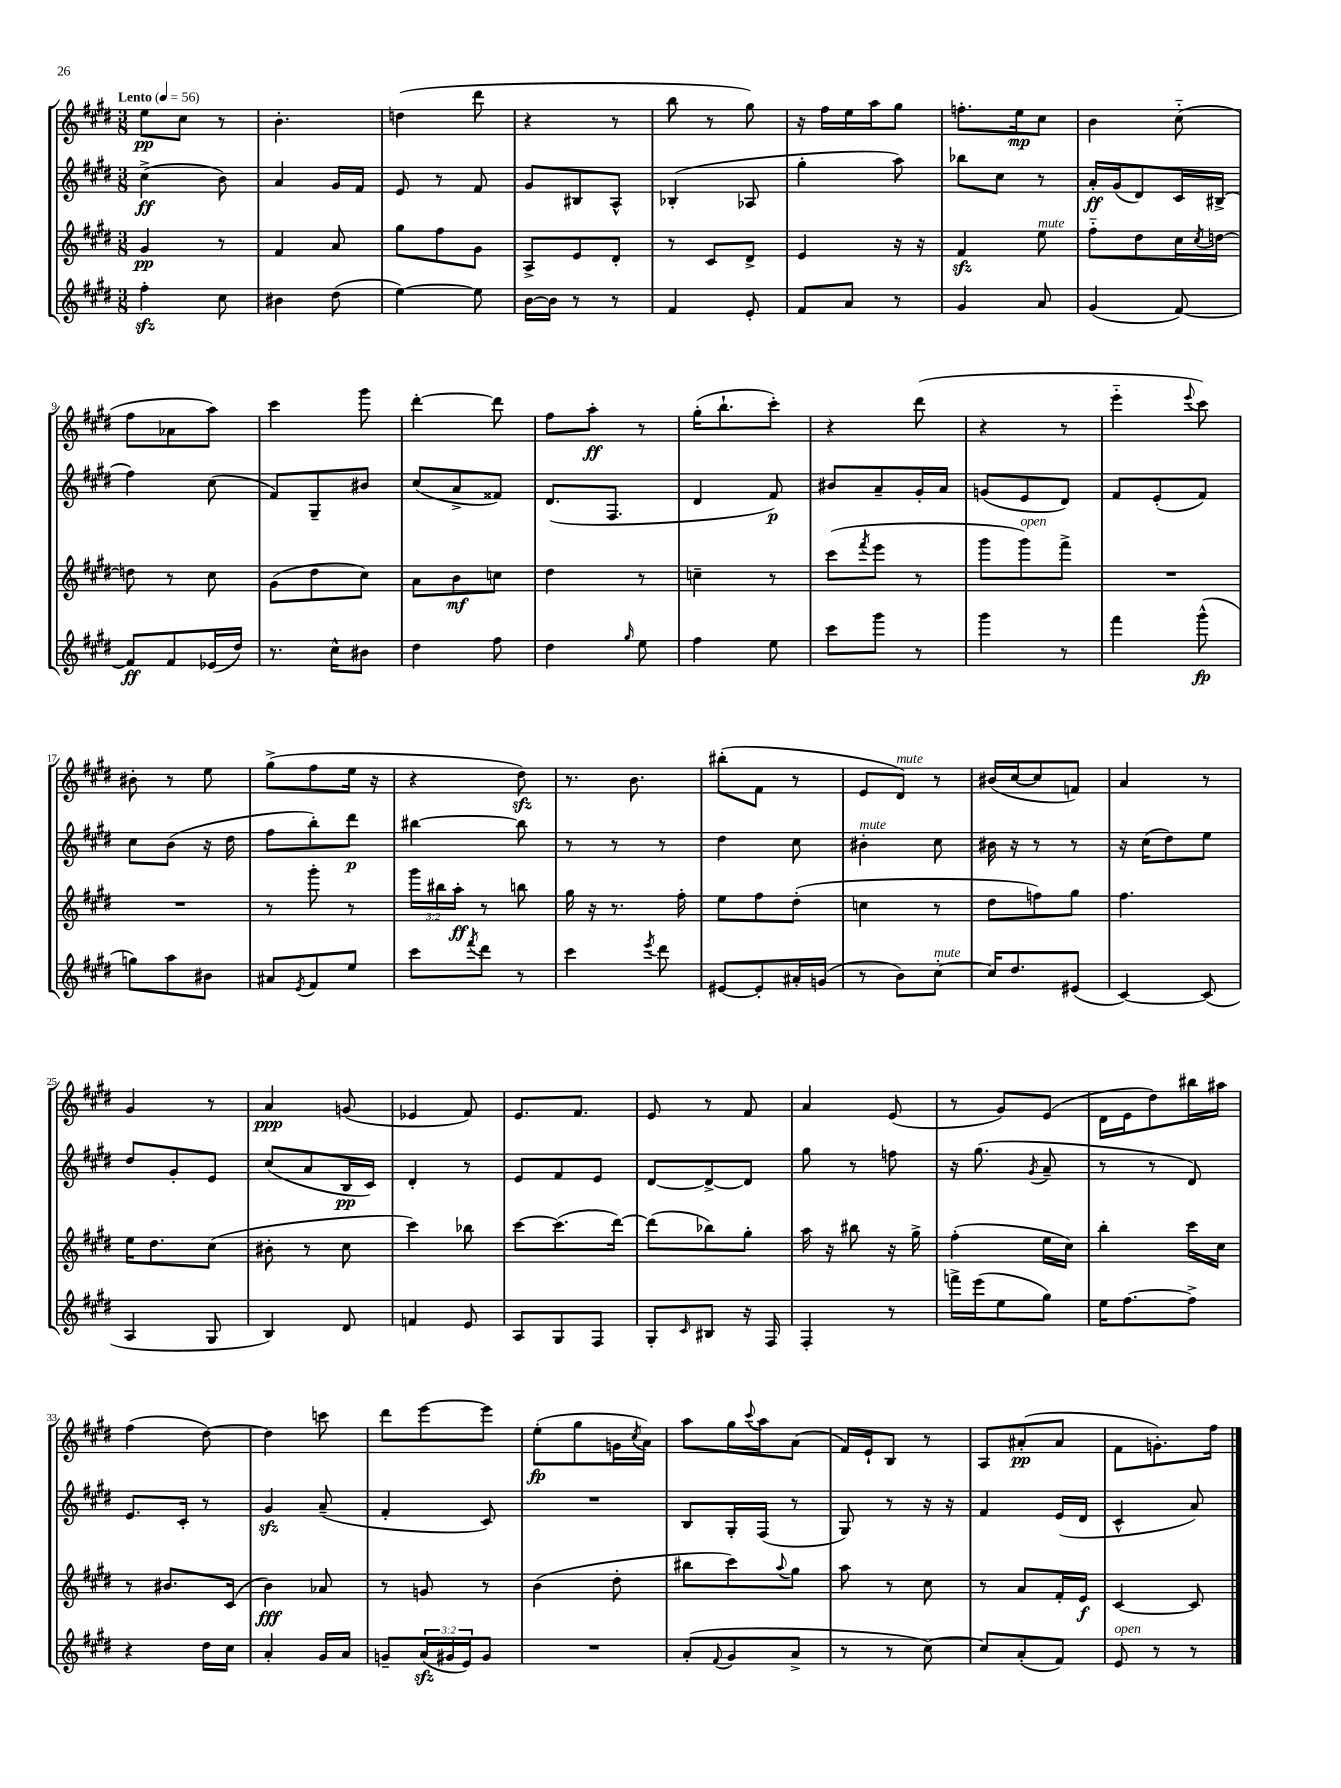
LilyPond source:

<<
\new StaffGroup <<
\new Staff = "s0" {
    \clef treble \key e \major \numericTimeSignature \time 3/8 \tempo "Lento" 4 = 56
    e''8\pp cis''8 r8 |
    b'4.-. |
    d''4( dis'''8 |
    r4 r8 |
    b''8 r8 gis''8) |
    r16 fis''16 e''16 a''16 gis''8 |
    f''8.-. e''16\mp cis''8 |
    b'4 cis''8-_( |
    fis''8 aes'8 a''8) |
    cis'''4 gis'''8 |
    dis'''4~-. dis'''8 |
    fis''8 a''8-.\ff r8 |
    gis''16-.( b''8.-! cis'''8-.) |
    r4 dis'''8( |
    r4 r8 |
    e'''4-_ \appoggiatura { e'''8 } cis'''8) |
    bis'8-. r8 e''8 |
    gis''8->( fis''8 e''16 r16 |
    r4 dis''8\sfz) |
    r8. b'8. |
    bis''8-.( fis'8 r8 |
    e'8 dis'8^\markup { \italic "mute" }) r8 |
    bis'16( cis''16~ cis''8 f'8) |
    a'4 r8 |
    gis'4 r8 |
    a'4\ppp g'8( |
    ees'4 fis'8) |
    e'8. fis'8. |
    e'8 r8 fis'8 |
    a'4 e'8( |
    r8 gis'8) e'8( |
    dis'16 e'16 dis''8) bis''16 ais''16 |
    fis''4( dis''8~) |
    dis''4 c'''8 |
    dis'''8 e'''8~ e'''8 |
    e''8-.\fp( gis''8 g'16 \acciaccatura { cis''8 } a'16) |
    a''8 gis''16 \appoggiatura { cis'''8 } a''16 a'8( |
    fis'16) e'16-! b8 r8 |
    a8 ais'8-.\pp( ais'8 |
    fis'8 g'8.-.) fis''16 \bar "|." |
}
\new Staff = "s1" {
    \clef treble \key e \major \numericTimeSignature \time 3/8
    cis''4->\ff( b'8) |
    a'4 gis'16 fis'16 |
    e'8 r8 fis'8 |
    gis'8 bis8 a8-^ |
    bes4-.( aes8 |
    gis''4-. a''8) |
    bes''8 cis''8 r8 |
    a'16-.\ff gis'16( dis'8) cis'16 bis16->( |
    fis''4) cis''8( |
    fis'8) gis8-- bis'8 |
    cis''8( a'8-> fisis'8) |
    dis'8.( fis8. |
    dis'4 fis'8\p) |
    bis'8 a'8-- gis'16-. a'16 |
    g'8( e'8 dis'8) |
    fis'8 e'8-.( fis'8) |
    cis''8 b'8( r16 dis''16 |
    fis''8 b''8-.) dis'''8\p |
    bis''4~ bis''8 |
    r8 r8 r8 |
    dis''4 cis''8 |
    bis'4-.^\markup { \italic "mute" } cis''8 |
    bis'16 r16 r8 r8 |
    r16 cis''16( dis''8) e''8 |
    dis''8 gis'8-. e'8 |
    cis''8( a'8 b16\pp cis'16) |
    dis'4-. r8 |
    e'8 fis'8 e'8 |
    dis'8~ dis'8~-> dis'8 |
    gis''8 r8 f''8 |
    r16 gis''8.( \acciaccatura { gis'8 } a'8-- |
    r8 r8 dis'8) |
    e'8. cis'16-. r8 |
    gis'4\sfz a'8--( |
    fis'4-. cis'8) |
    R4. |
    b8 gis16-. fis16( r8 |
    gis8) r8 r16 r16 |
    fis'4 e'16( dis'16 |
    cis'4-^ a'8) \bar "|." |
}
\new Staff = "s2" {
    \clef treble \key e \major \numericTimeSignature \time 3/8 \override Staff.TupletNumber.text = #tuplet-number::calc-fraction-text
    gis'4\pp r8 |
    fis'4 a'8 |
    gis''8 fis''8 gis'8 |
    a8-> e'8 dis'8-. |
    r8 cis'8 dis'8-> |
    e'4 r16 r16 |
    fis'4\sfz e''8^\markup { \italic "mute" } |
    fis''8-_ dis''8 cis''16 \acciaccatura { cis''8 } d''16~ |
    d''8 r8 cis''8 |
    gis'8( dis''8 cis''8) |
    a'8 b'8\mf c''8 |
    dis''4 r8 |
    c''4-- r8 |
    cis'''8( \acciaccatura { fis'''8 } e'''8 r8 |
    gis'''8 gis'''8^\markup { \italic "open" }) fis'''8-> |
    R4. |
    R4. |
    r8 gis'''8-. r8 |
    \tuplet 3/2 { gis'''16 bis''16 a''16-.\ff } r8 b''8 |
    gis''16 r16 r8. fis''16-. |
    e''8 fis''8 dis''8-.( |
    c''4 r8 |
    dis''8 f''8) gis''8 |
    fis''4. |
    e''16 dis''8. cis''8( |
    bis'8-. r8 cis''8 |
    cis'''4) bes''8 |
    cis'''8~ cis'''8.( dis'''16~) |
    dis'''8( bes''8) gis''8-. |
    a''16 r16 bis''8 r16 gis''16-> |
    fis''4-.( e''16 cis''16) |
    b''4-. cis'''16 cis''16 |
    r8 bis'8. cis'16( |
    b'4\fff) aes'8 |
    r8 g'8 r8 |
    b'4( dis''8-. |
    bis''8 cis'''8) \appoggiatura { a''8 } gis''8 |
    a''8 r8 cis''8 |
    r8 a'8 fis'16-. e'16\f |
    cis'4~ cis'8 \bar "|." |
}
\new Staff = "s3" {
    \clef treble \key e \major \numericTimeSignature \time 3/8 \override Staff.TupletNumber.text = #tuplet-number::calc-fraction-text
    fis''4-.\sfz cis''8 |
    bis'4 dis''8( |
    e''4~) e''8 |
    b'16~ b'16 r8 r8 |
    fis'4 e'8-. |
    fis'8 a'8 r8 |
    gis'4 a'8 |
    gis'4( fis'8~) |
    fis'8\ff fis'8 ees'16( dis''16) |
    r8. cis''16-^ bis'8 |
    dis''4 fis''8 |
    dis''4 \grace { gis''16 } e''8 |
    fis''4 e''8 |
    cis'''8 gis'''8 r8 |
    gis'''4 r8 |
    fis'''4 gis'''8-^\fp( |
    g''8) a''8 bis'8 |
    ais'8 \acciaccatura { e'8 } fis'8 e''8 |
    cis'''8 \acciaccatura { fis'''8 } dis'''8 r8 |
    cis'''4 \acciaccatura { e'''8 } dis'''8 |
    eis'8~ eis'8-. ais'16-. g'16( |
    r8 b'8) cis''8~-.^\markup { \italic "mute" } |
    cis''16 dis''8. eis'8( |
    cis'4~) cis'8( |
    a4 gis8 |
    b4) dis'8 |
    f'4 e'8 |
    a8 gis8 fis8 |
    gis8-. \grace { cis'16 } bis8 r16 fis16 |
    fis4-. r8 |
    f'''16-> e'''16( e''8 gis''8) |
    e''16 fis''8.~ fis''8-> |
    r4 dis''16 cis''16 |
    a'4-. gis'16 a'16 |
    g'8-- \tuplet 3/2 { a'16\sfz( gis'16 e'16) } gis'8 |
    R4. |
    a'8-.( \appoggiatura { fis'8 } gis'8 a'8-> |
    r8 r8 cis''8~) |
    cis''8 a'8-.( fis'8) |
    e'8^\markup { \italic "open" } r8 r8 \bar "|." |
}
>>
>>
